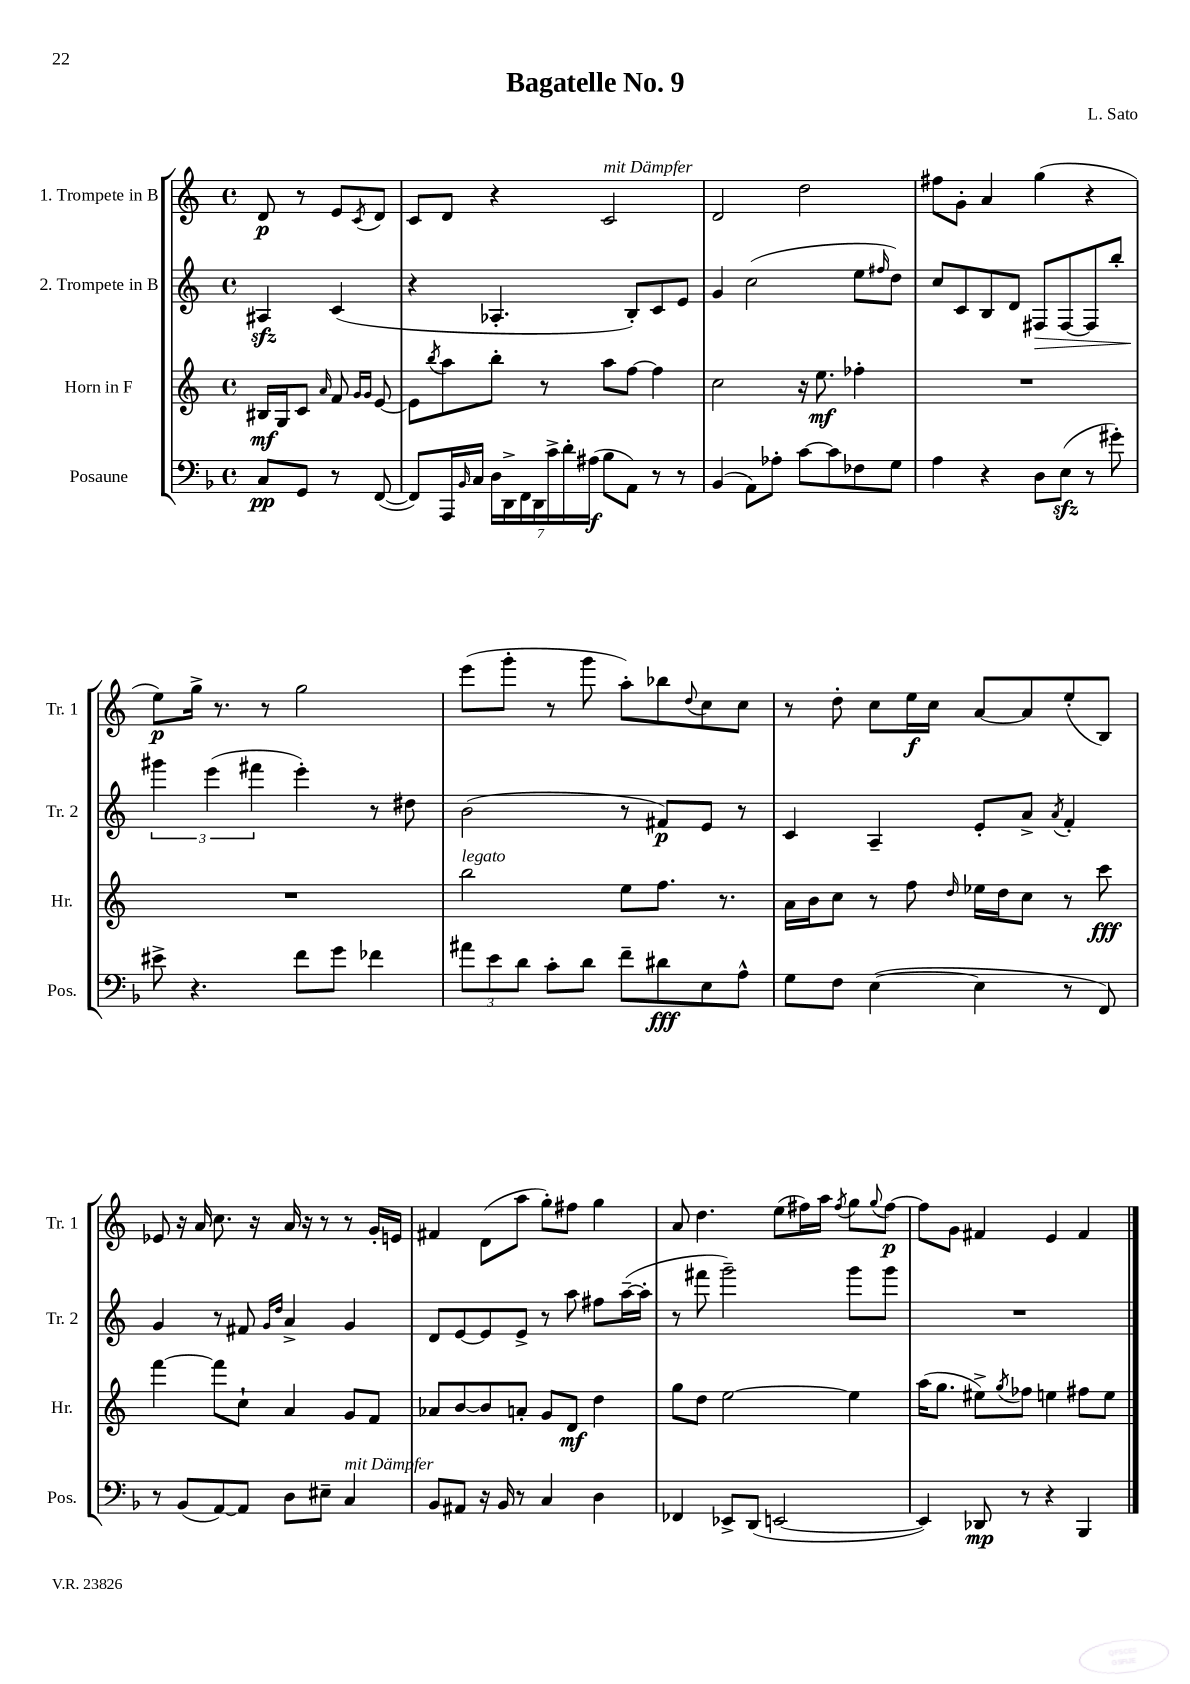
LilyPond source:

\header { title = "Bagatelle No. 9" composer = "L. Sato" }
<<
\new StaffGroup <<
\new Staff = "s0" \with { instrumentName = "1. Trompete in B" shortInstrumentName = "Tr. 1" } {
    \clef treble \key c \major \defaultTimeSignature \time 4/4 \partial 2
    d'8\p r8 e'8 \acciaccatura { c'8 } d'8 |
    c'8 d'8 r4 c'2^\markup { \italic "mit Dämpfer" } |
    d'2 d''2 |
    fis''8 g'8-. a'4 g''4( r4 |
    e''8\p) g''16-> r8. r8 g''2 |
    e'''8( g'''8-. r8 g'''8 a''8-.) bes''8 \appoggiatura { d''8 } c''8 c''8 |
    r8 d''8-. c''8 e''16\f c''16 a'8~ a'8 e''8-.( b8) |
    ees'8 r16 a'16 c''8. r16 a'16 r16 r8 r8 g'16-. e'16 |
    fis'4 d'8( a''8 g''8-.) fis''8 g''4 |
    a'8 d''4. e''8( fis''16) a''16 \acciaccatura { fis''8 } g''8 \appoggiatura { g''8 } fis''8~\p |
    fis''8 g'8 fis'4 e'4 fis'4 \bar "|." |
}
\new Staff = "s1" \with { instrumentName = "2. Trompete in B" shortInstrumentName = "Tr. 2" } {
    \clef treble \key c \major \defaultTimeSignature \time 4/4 \partial 2
    ais4\sfz c'4( |
    r4 aes4.-. b8-.) c'8 e'8 |
    g'4 c''2( e''8 \grace { fis''16 } d''8) |
    c''8 c'8 b8 d'8 fis8\> fis8~ fis8 b''8-. |
    \tuplet 3/2 { gis'''4\! e'''4( fis'''4 } e'''4-.) r8 dis''8 |
    b'2( r8 fis'8\p) e'8 r8 |
    c'4 a4-- e'8-. a'8-> \acciaccatura { a'8 } f'4-. |
    g'4 r8 fis'8 \grace { g'16 d''16 } a'4-> g'4 |
    d'8 e'8~ e'8 e'8-> r8 a''8 fis''8 a''16~--( a''16-. |
    r8 fis'''8 g'''2--) g'''8 g'''8 |
    R1 \bar "|." |
}
\new Staff = "s2" \with { instrumentName = "Horn in F" shortInstrumentName = "Hr." } {
    \clef treble \key c \major \defaultTimeSignature \time 4/4 \partial 2
    bis16\mf g16 c'8 \grace { a'16 } f'8 \grace { g'16 g'16 } e'8~ |
    e'8 \acciaccatura { b''8 } a''8 b''8-. r8 a''8 f''8~ f''4 |
    c''2 r16 e''8.\mf fes''4-. |
    R1 |
    R1 |
    b''2^\markup { \italic "legato" } e''8 f''8. r8. |
    a'16 b'16 c''8 r8 f''8 \grace { d''16 } ees''16 d''16 c''8 r8 c'''8\fff |
    f'''4~ f'''8 c''8-! a'4 g'8 f'8 |
    aes'8 b'8~ b'8 a'8-. g'8 d'8\mf d''4 |
    g''8 d''8 e''2~ e''4 |
    a''16( g''8. eis''8->) \acciaccatura { g''8 } fes''8 e''4 fis''8 e''8 \bar "|." |
}
\new Staff = "s3" \with { instrumentName = "Posaune" shortInstrumentName = "Pos." } {
    \clef bass \key f \major \defaultTimeSignature \time 4/4 \partial 2
    c8\pp g,8 r8 f,8~( |
    f,8) a,,16 \grace { bes,16 } c16 \tuplet 7/4 { d16 d,16-> f,16 d,16 c'16-> d'16-. ais16\f( } bes8 a,8) r8 r8 |
    bes,4( a,8) aes8-. c'8~ c'8 fes8 g8 |
    a4 r4 d8 e8\sfz( r8 gis'8-.) |
    eis'8-> r4. f'8 g'8 fes'4 |
    \tuplet 3/2 { ais'8 e'8 d'8 } c'8-. d'8 f'8-- dis'8\fff e8 a8-^ |
    g8 f8 e4~( e4 r8 f,8) |
    r8 bes,8( a,8~) a,8 d8 eis8-- c4^\markup { \italic "mit Dämpfer" } |
    bes,8 ais,8 r16 bes,16 r8 c4 d4 |
    fes,4 ees,8-> d,8( e,2~ |
    e,4) des,8\mp r8 r4 bes,,4 \bar "|." |
}
>>
>>
\layout { \context { \Score \remove "Bar_number_engraver" } }
